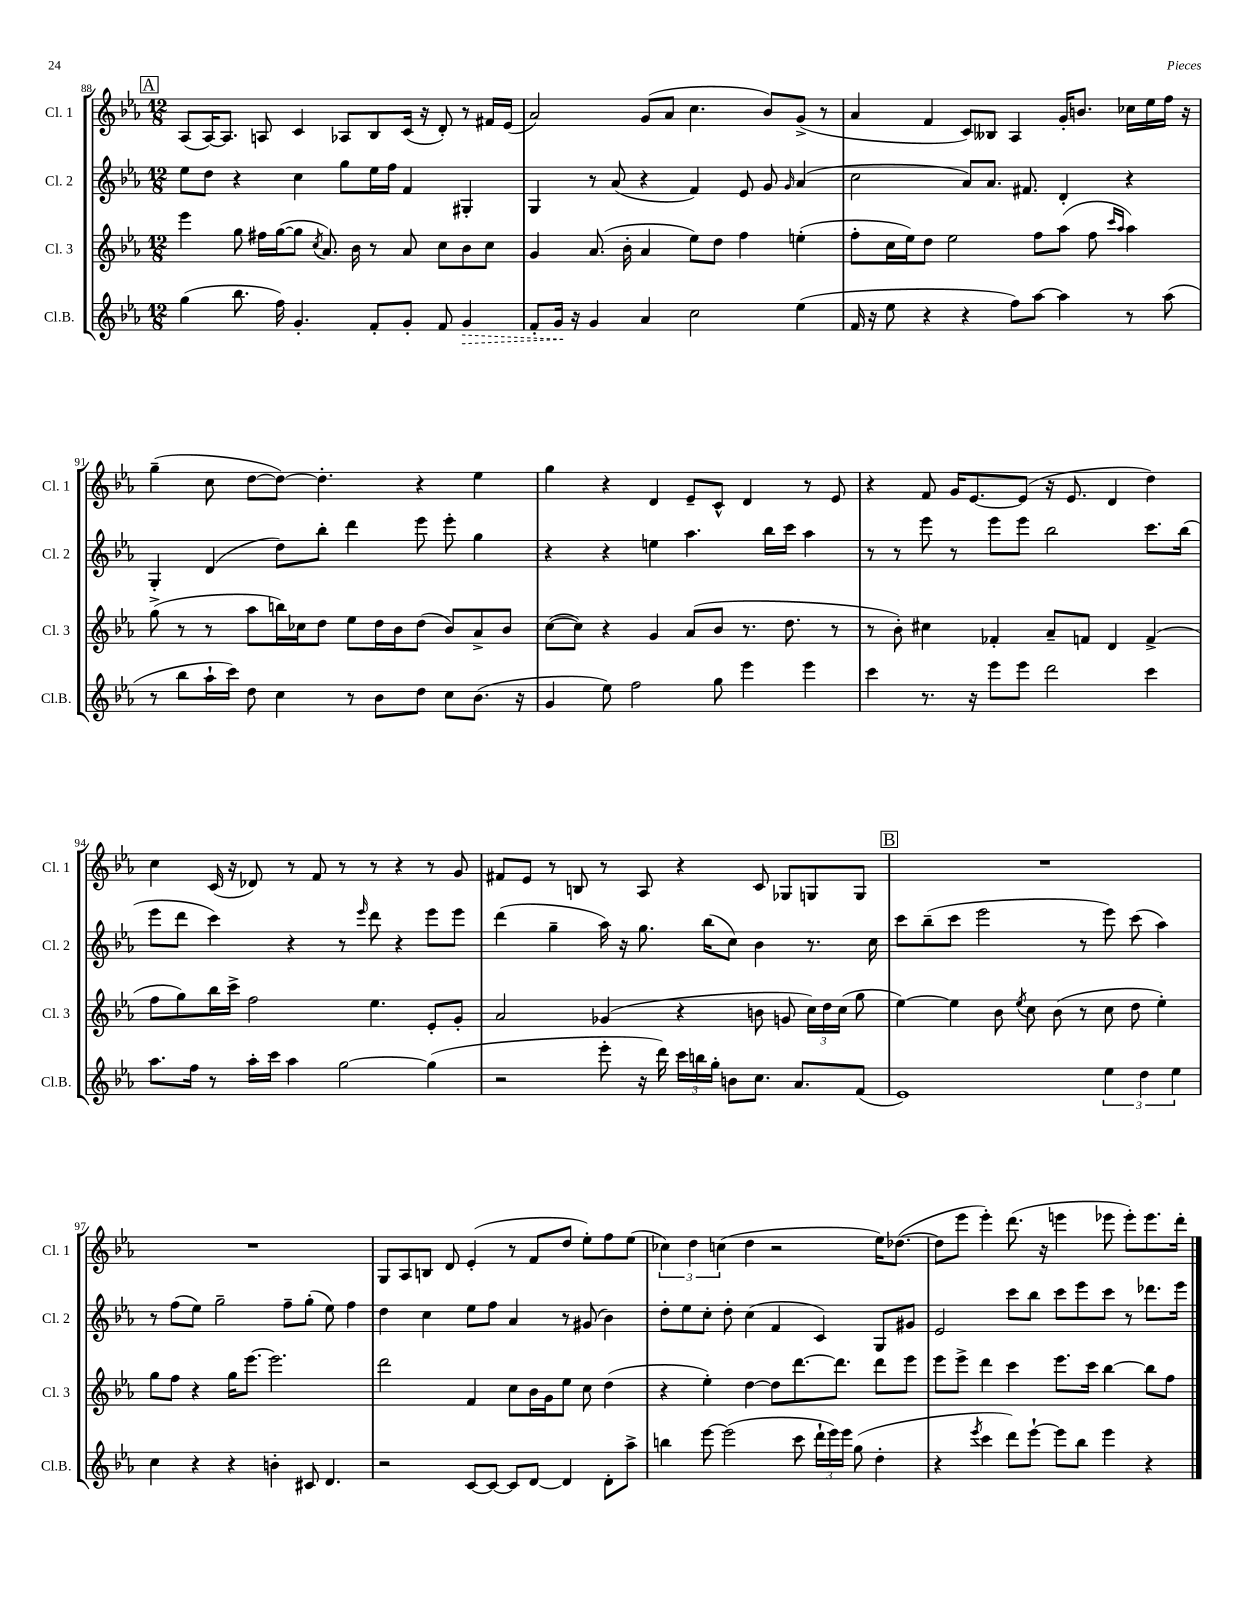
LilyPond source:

<<
\new StaffGroup <<
\new Staff = "s0" \with { instrumentName = "Cl. 1" shortInstrumentName = "Cl. 1" } {
    \clef treble \key ees \major \numericTimeSignature \time 12/8
    \autoBeamOff \mark \markup { \box "A" } aes8[( aes16~) aes8.] a8 c'4 aes8[ bes8 c'16]( r16 d'8-.) r8 fis'16[ ees'16]( |
    aes'2) g'8[( aes'8] c''4. bes'8[) g'8]->( r8 |
    aes'4 f'4 c'8[) beses8] aes4 g'16[-. b'8.] ces''16[ ees''16 f''16] r16 |
    g''4--( c''8 d''8[~ d''8]~) d''4.-. r4 ees''4 |
    g''4 r4 d'4 ees'8[-- c'8]-^ d'4 r8 ees'8 |
    r4 f'8 g'16[ ees'8.~ ees'8]( r16 ees'8. d'4 d''4) |
    c''4 c'16( r16 des'8) r8 f'8 r8 r8 r4 r8 g'8 |
    fis'8[ ees'8] r8 b8 r8 aes8 r4 c'8 ges8[ g8 g8] |
    \mark \markup { \box "B" } R1. |
    R1. |
    g8[ aes8 b8] d'8 ees'4-.( r8 f'8[ d''8] ees''8[-.) f''8 ees''8]( |
    \tuplet 3/2 { ces''4) d''4 c''4( } d''4 r2 ees''16[) des''8.]~( |
    des''8[ ees'''8] ees'''4-.) d'''8.( r16 e'''4 ees'''8 ees'''8[-.) ees'''8. d'''16]-. \bar "|." |
}
\new Staff = "s1" \with { instrumentName = "Cl. 2" shortInstrumentName = "Cl. 2" } {
    \clef treble \key ees \major \numericTimeSignature \time 12/8
    \autoBeamOff \mark \markup { \box "A" } ees''8[ d''8] r4 c''4 g''8[ ees''16 f''16] f'4 gis4-. |
    g4 r8 aes'8( r4 f'4) ees'8 g'8 \grace { g'16 } aes'4( |
    c''2 aes'8[) aes'8.] fis'8. d'4-. r4 |
    g4-. d'4( d''8[) bes''8]-. d'''4 ees'''8 ees'''8-. g''4 |
    r4 r4 e''4 aes''4. bes''16[ c'''16] aes''4 |
    r8 r8 ees'''8 r8 ees'''8[ ees'''8] bes''2 c'''8.[ bes''16]( |
    ees'''8[ d'''8] c'''4) r4 r8 \grace { ees'''16 } d'''8 r4 ees'''8[ ees'''8] |
    d'''4( g''4-- aes''16) r16 g''8. bes''16[( c''8]) bes'4 r8. c''16 |
    \mark \markup { \box "B" } c'''8[ bes''8--( c'''8] ees'''2 r8 ees'''8) c'''8( aes''4) |
    r8 f''8[( ees''8]) g''2-- f''8[-- g''8]-.( ees''8) f''4 |
    d''4 c''4 ees''8[ f''8] aes'4 r8 gis'8( bes'4) |
    d''8[-. ees''8 c''8]-. d''8-. c''4( f'4 c'4) g8[ gis'8] |
    ees'2 c'''8[ bes''8] c'''8[ ees'''8 c'''8] r8 des'''8.[ ees'''16] \bar "|." |
}
\new Staff = "s2" \with { instrumentName = "Cl. 3" shortInstrumentName = "Cl. 3" } {
    \clef treble \key ees \major \numericTimeSignature \time 12/8
    \autoBeamOff \mark \markup { \box "A" } ees'''4 g''8 fis''16[ g''16~( g''8] \acciaccatura { c''8 } aes'8.) bes'16 r8 aes'8 c''8[ bes'8 c''8] |
    g'4 aes'8.( bes'16-. aes'4 ees''8[) d''8] f''4 e''4-.( |
    f''8[-. c''16 ees''16) d''8] ees''2 f''8[ aes''8]( f''8 \grace { c'''16[ aes''16] } aes''4) |
    g''8->( r8 r8 aes''8[ b''16) ces''16 d''8] ees''8[ d''16 bes'16 d''8]( bes'8[) aes'8-> bes'8] |
    c''8[~( c''8]) r4 g'4 aes'8[( bes'8] r8. d''8. r8 |
    r8 bes'8-.) cis''4 fes'4-. aes'8[-- f'8] d'4 f'4->( |
    f''8[ g''8) bes''16 c'''16]-> f''2 ees''4. ees'8[-. g'8]-. |
    aes'2 ges'4( r4 b'8 g'8 \tuplet 3/2 { c''16[) d''16 c''16]( } g''8 |
    \mark \markup { \box "B" } ees''4~) ees''4 bes'8 \acciaccatura { ees''8 } c''8 bes'8( r8 c''8 d''8 ees''4-.) |
    g''8[ f''8] r4 g''16[ ees'''8.]~ ees'''2. |
    d'''2 f'4 c''8[ bes'16 g'16 ees''8] c''8 d''4( |
    r4 ees''4-.) d''4~ d''8[ d'''8.~ d'''8.] d'''8[ ees'''8] |
    ees'''8[ ees'''8]-> d'''4 c'''4 ees'''8.[ c'''16] bes''4~ bes''8[ f''8] \bar "|." |
}
\new Staff = "s3" \with { instrumentName = "Cl.B." shortInstrumentName = "Cl.B." } {
    \clef treble \key ees \major \numericTimeSignature \time 12/8
    \autoBeamOff \mark \markup { \box "A" } g''4( bes''8. f''16) g'4.-. f'8[-. g'8]-. f'8 \once \override Hairpin.style = #'dashed-line g'4\> |
    f'8[-. g'16]\! r16 g'4 aes'4 c''2 ees''4( |
    f'16 r16 ees''8 r4 r4 f''8[) aes''8]~ aes''4 r8 aes''8( |
    r8 bes''8[ aes''16-! c'''16]) d''8 c''4 r8 bes'8[ d''8] c''8[ bes'8.]( r16 |
    g'4 ees''8) f''2 g''8 ees'''4 ees'''4 |
    c'''4 r8. r16 ees'''8[ ees'''8] d'''2 c'''4 |
    aes''8.[ f''16] r8 aes''16[-. c'''16] aes''4 g''2~ g''4( |
    r2 ees'''8-. r16 d'''16) \tuplet 3/2 { c'''16[ b''16 g''16]-. } b'8[ c''8.] aes'8.[ f'8]( |
    \mark \markup { \box "B" } ees'1) \tuplet 3/2 { ees''4 d''4 ees''4 } |
    c''4 r4 r4 b'4-. cis'8 d'4. |
    r2 c'8[~ c'8]~ c'8[ d'8]~ d'4 d'8[-. aes''8]-> |
    b''4 ees'''8~ ees'''2( c'''8 \tuplet 3/2 { d'''16[-! ees'''16) ees'''16] } g''8( d''4-. |
    r4 \acciaccatura { ees'''8 } c'''4 d'''8[) ees'''8]~-! ees'''8[ bes''8] ees'''4 r4 \bar "|." |
}
>>
>>
\layout { \context { \Score currentBarNumber = #88 } }
